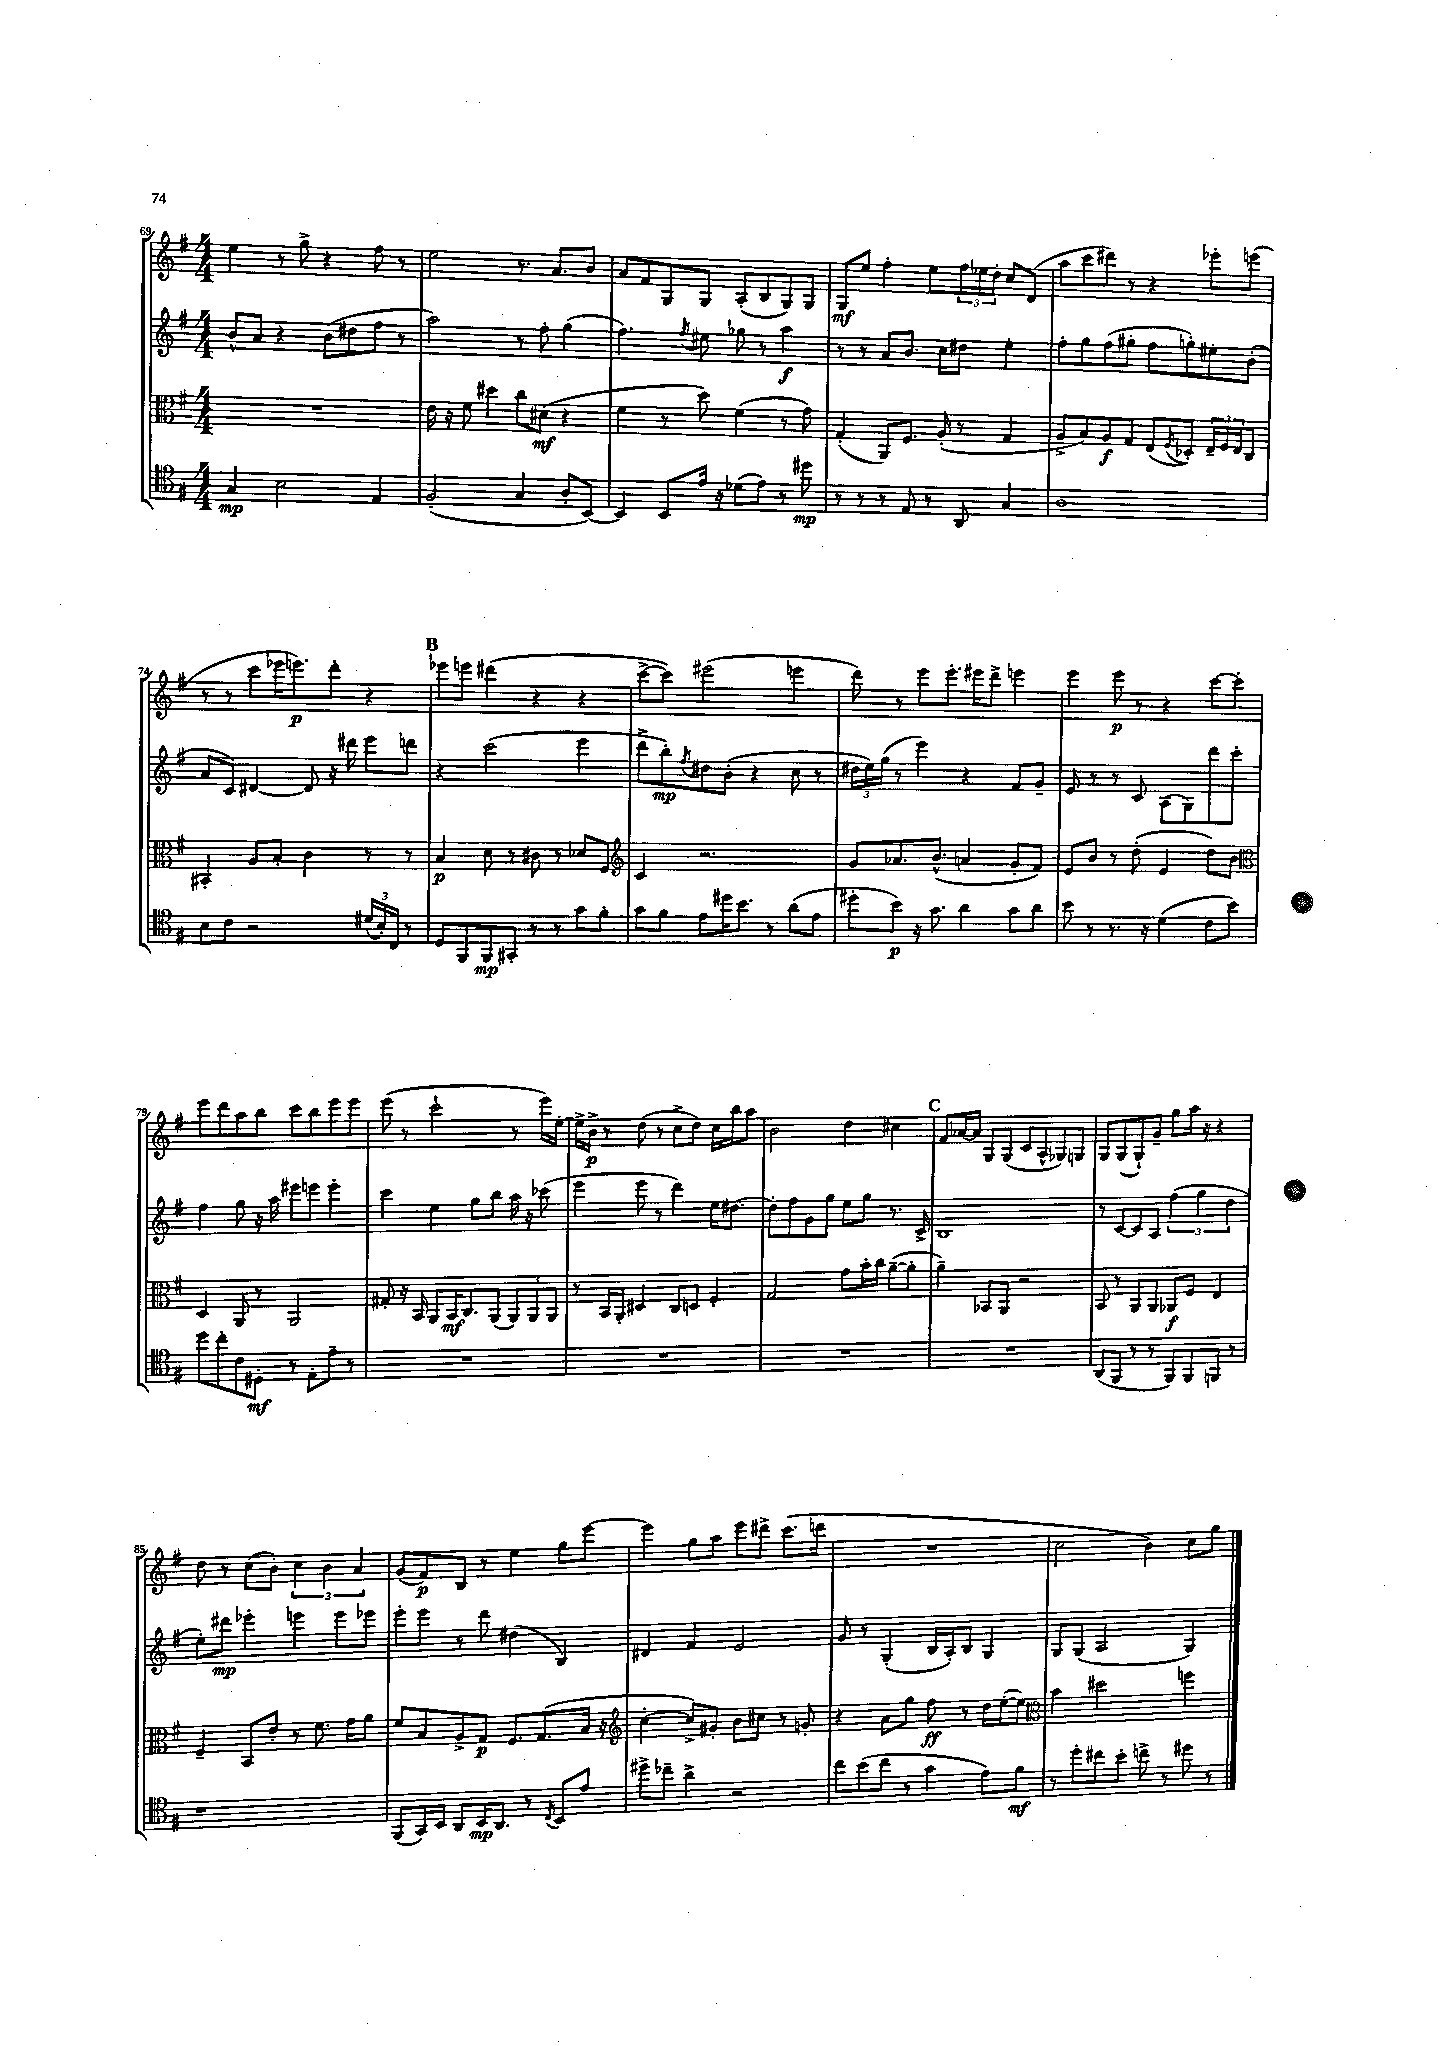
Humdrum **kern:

**kern	**kern	**kern	**kern
*staff4	*staff3	*staff2	*staff1
*clefC4	*clefC3	*clefG2	*clefG2
*k[f#]	*k[f#]	*k[f#]	*k[f#]
*M4/4	*M4/4	*M4/4	*M4/4
4G/	1r	8b^^/L	4ee\
.	.	8a/J	.
2B\	.	4r	8r
.	.	.	8gg^\
.	.	(8b\L	4r
.	.	8dd#\	.
4E/	.	8ff#\J	8ff#\
.	.	8r	8r
=	=	=	=
(2F#'/	16e\	2aa\)	2ee\
.	16r	.	.
.	8f#\	.	.
.	4dd#\	.	.
4G/	8cc\L	8r	8.r
.	(8d#\J	8ff#'\	.
.	.	.	8.a/L
8A'/L	4r	(4gg\	.
[8BB/J)	.	.	8b/J
=	=	=	=
4BB/]	4f#\	4.ff#\)	8a/L
.	.	.	8f#/
8BB/L	8r	.	8G/
.	.	8qff#/	.
16e/Jk	8dd\)	8ee#\	8G/J
16r	.	.	.
(8d-\L	(4f#\	8gg-\	(8A'/L
8e\J)	.	8r	8B/
8r	8r	4aa\	8G/)
8dd#\	8g\)	.	8G/J
=	=	=	=
8r	(4G'/	8r	8G/L
8r	.	8r	8ee/J
8r	8AA/L)	8a/L	4ff#'\
8E/	8.F#/J	8.b/J	.
8r	.	.	8ee\L
.	(16A'/	16cc\LK	.
8AA/	8r	8dd#\J	24ff#\L
.	.	.	24ee-\
.	.	.	24dd'\JJ
4G/	4G/	4ee'\	8cc/L
.	.	.	(8d/J
=	=	=	=
1A	8A^/L	8ff#'\L	8aa\L
.	8B/)	8gg\	8ccc\
.	8A/	(8ff#\	8ddd#\J)
.	8G/J	8gg#'\J	8r
.	(8E/L	8ff#\L	4r
.	8qF#/	.	.
.	8D-'/J)	8gg'\)	.
.	24E~/LL	8ee#'\	8eee-'\L
.	24F#/	.	.
.	24E/J	.	.
.	8C/J	(8b'\J	(8eee\J
=	=	=	=
8B\L	4BB#'/	8a/L	8r
8c\J	.	8c/J)	8r
2r	8A/L	[4d#/	8ccc\L
.	8B'/J	.	16eee-\K
.	.	.	8.eee\)
.	4c\	8d#/]	.
.	.	16r	8ddd'\J
.	.	16ddd#\	.
(24d#/LL	8r	8eee\L	4r
24B'/)	.	.	.
24C/JJ	.	.	.
8r	8r	8ddd\J	.
=	=	=	=
8D/L	4B/	4r	8eee-\L
8FF#/	.	.	8eee\J
8FF#/	8d\	(2ccc\	(4ddd#\
8GG#'/J	8r	.	.
8r	8c#\	.	4r
8r	8r	.	.
8g\L	8d-/L	4eee\	4r
8f#'\J	8F#/J	.	.
=	=	=	=
*	*clefG2	*	*
8g\L	4c/	8ddd^\L	[8ccc^\L
8f#\J	.	8bb'\)	8ccc\]J)
.	.	8qff#/	.
8e\L	2.r	8dd#\	(2eee#\
16dd#\K	.	(8b'\J	.
8.b\J	.	.	.
.	.	4r	.
8r	.	.	.
(8a\L	.	8cc\	4eee\
8e\J	.	8r	.
=	=	=	=
8dd#'\L	8g/L	24dd#\LL	8ddd\)
.	.	24ee\)	.
.	.	(24gg\JJ	.
8b\J)	8.a-/	8r	8r
16r	.	4eee\)	8eee\L
8.g\	(8.b^^/J	.	.
.	.	.	8.eee'\J
4a\	4a/	4r	.
.	.	.	16eee#\LK
.	.	.	8ddd^\J
8g\L	8g'/L	8f#/L	4eee\
8a\J	8f#/J)	8g~/J	.
=	=	=	=
8b\	8e/L	8e/	4eee\
8r	8b/J	8r	.
8.r	8r	8r	8eee\
.	(8dd'\	8c/	8r
16r	.	.	.
(4d\	4e/	(8A\L	4r
.	.	8G\)	.
8c\L	8dd\L)	8ddd\	[8ccc\L
8b\J)	8b\J	8ccc'\J	8ccc'\]J
=	=	=	=
*	*clefC3	*	*
8dd\L	4D/	4ff#\	8eee\L
8cc'\	.	.	8ddd\
8c\	8AA/	8gg\	8aa\
8D#'\J	8r	16r	8bb\J
.	.	16aa\	.
8r	2AA/	8eee#\L	8ccc\L
8E'\L	.	8eee\J	8bb\
8e~\J	.	4eee'\	8eee\
8r	.	.	8eee\J
=	=	=	=
1r	8G#'/	4ccc\	(8eee\
.	16r	.	8r
.	16BB/	.	.
.	8AA/L	4ee\	2ccc`\
.	16BB/K	.	.
.	8.C/	.	.
.	.	8gg\L	.
.	(8AA/J	8bb\J	.
.	12AA/L)	16aa\	8r
.	.	16r	.
.	12AA/	.	.
.	.	(8ccc-\	16eee\LL)
.	12AA/J	.	.
.	.	.	[16ee'\JJ
=	=	=	=
1r	8r	4eee\	16ee^\]LL
.	.	.	16b^\JJ
.	16BB/LL	.	8r
.	16AA'/JJ	.	.
.	4D#/	8eee\	(8dd\
.	.	8r	8r
.	8C/L	4ddd\)	8cc^\L
.	8D/J	.	8dd\J)
.	4F#'/	16ee\LK	16cc\LL
.	.	[8.dd#\J	16bb\J
.	.	.	8aa\J
=	=	=	=
1r	2G/	8dd#'\]L	2b\
.	.	8ff#\	.
.	.	8g\	.
.	.	8gg\J	.
.	8g\L	8ee\L	4dd\
.	16b'\L	8gg\J	.
.	16cc\JJ	.	.
.	([8a~\L	8.r	4cc#\
.	8a'\]J	.	.
.	.	16c^/	.
=	=	=	=
1r	4a~\)	1B	8f#/L
.	.	.	[16a-/L
.	.	.	16a-/]JJ
.	8BB-/L	.	8G/L
.	8AA/J	.	(8G/J
.	2r	.	8c/L
.	.	.	8A^^/
.	.	.	8G-/)
.	.	.	8G/J
=	=	=	=
(8AA/L	8BB/	8r	8G/L
8FF#/J	8r	[8c/L	(8G/
8r	8AA/L	8c/]	8G`/)
8r	8AA/J	8A/J	8g~/J
8FF#/L)	8AA-/L	(6ff#\	8gg\L
8FF#/	8F#/J	.	16aa\Jk
.	.	6gg\	.
.	.	.	16r
8FF/J	4E/	.	4r
.	.	6dd\	.
8r	.	.	.
=	=	=	=
1r	4F#~/	8ee'\L)	8dd\
.	.	8ddd#\J	8r
.	8BB/L	4eee-'\	(8cc\L
.	8e'/J	.	8b'\J)
.	8r	4eee\	6cc\
.	8.f#\	.	.
.	.	.	6b\
.	.	8eee\L	.
.	16g\LK	.	.
.	.	.	6a/
.	8a\J	8eee-\J	.
=	=	=	=
(8FF#/L	8f#/L	8eee'\L	(8g/L
16GG/L)	8B/	8eee\J	8f#/)
16BB/JJ	.	.	.
8AA/L	8A^/	8r	8B/J
16BB/K	8G/J	8ddd\	8r
8.AA/J	.	.	.
.	8.F#/L	(4dd#\	4ee\
8r	.	.	.
.	(8.G/	.	.
8qC/	.	.	.
8BB/L	.	4B/)	8gg\L
8e/J	16B/Jk	.	[8eee\J
.	16r	.	.
=	=	=	=
*	*clefG2	*	*
8dd#^\L	[4cc'\	4d#/	4eee\]
8cc-~\J	.	.	.
4a^\	8cc^/]L)	4f#/	8gg\L
.	8g#'/J	.	8aa\J
2r	8b\L	2e/	8eee\L
.	8cc#\J	.	8ddd#^\J
.	8r	.	(8.ccc\L
.	8g'/	.	.
.	.	.	16ddd\Jk
=	=	=	=
8cc\L	4r	8g/	1r
(8b\	.	8r	.
8cc\J	8a\L	(4G'/	.
8r	8gg\J	.	.
4g\	8ff#\	16B/LL	.
.	.	16A'/J)	.
.	8r	8B/J	.
8e\L)	16dd\LL	4G/	.
.	([16ee'\J	.	.
8f#\J	8ee\]J)	.	.
=	=	=	=
*	*clefC3	*	*
8r	4b\	8G/L	2cc\
8dd'\L	.	(8G/J	.
8cc#\	2dd#\	2A/	.
8b'\J	.	.	.
8cc^\	.	.	4b\)
8r	.	.	.
8dd#\	4ff\	4G/)	8cc\L
8r	.	.	8gg\J
==	==	==	==
*-	*-	*-	*-
